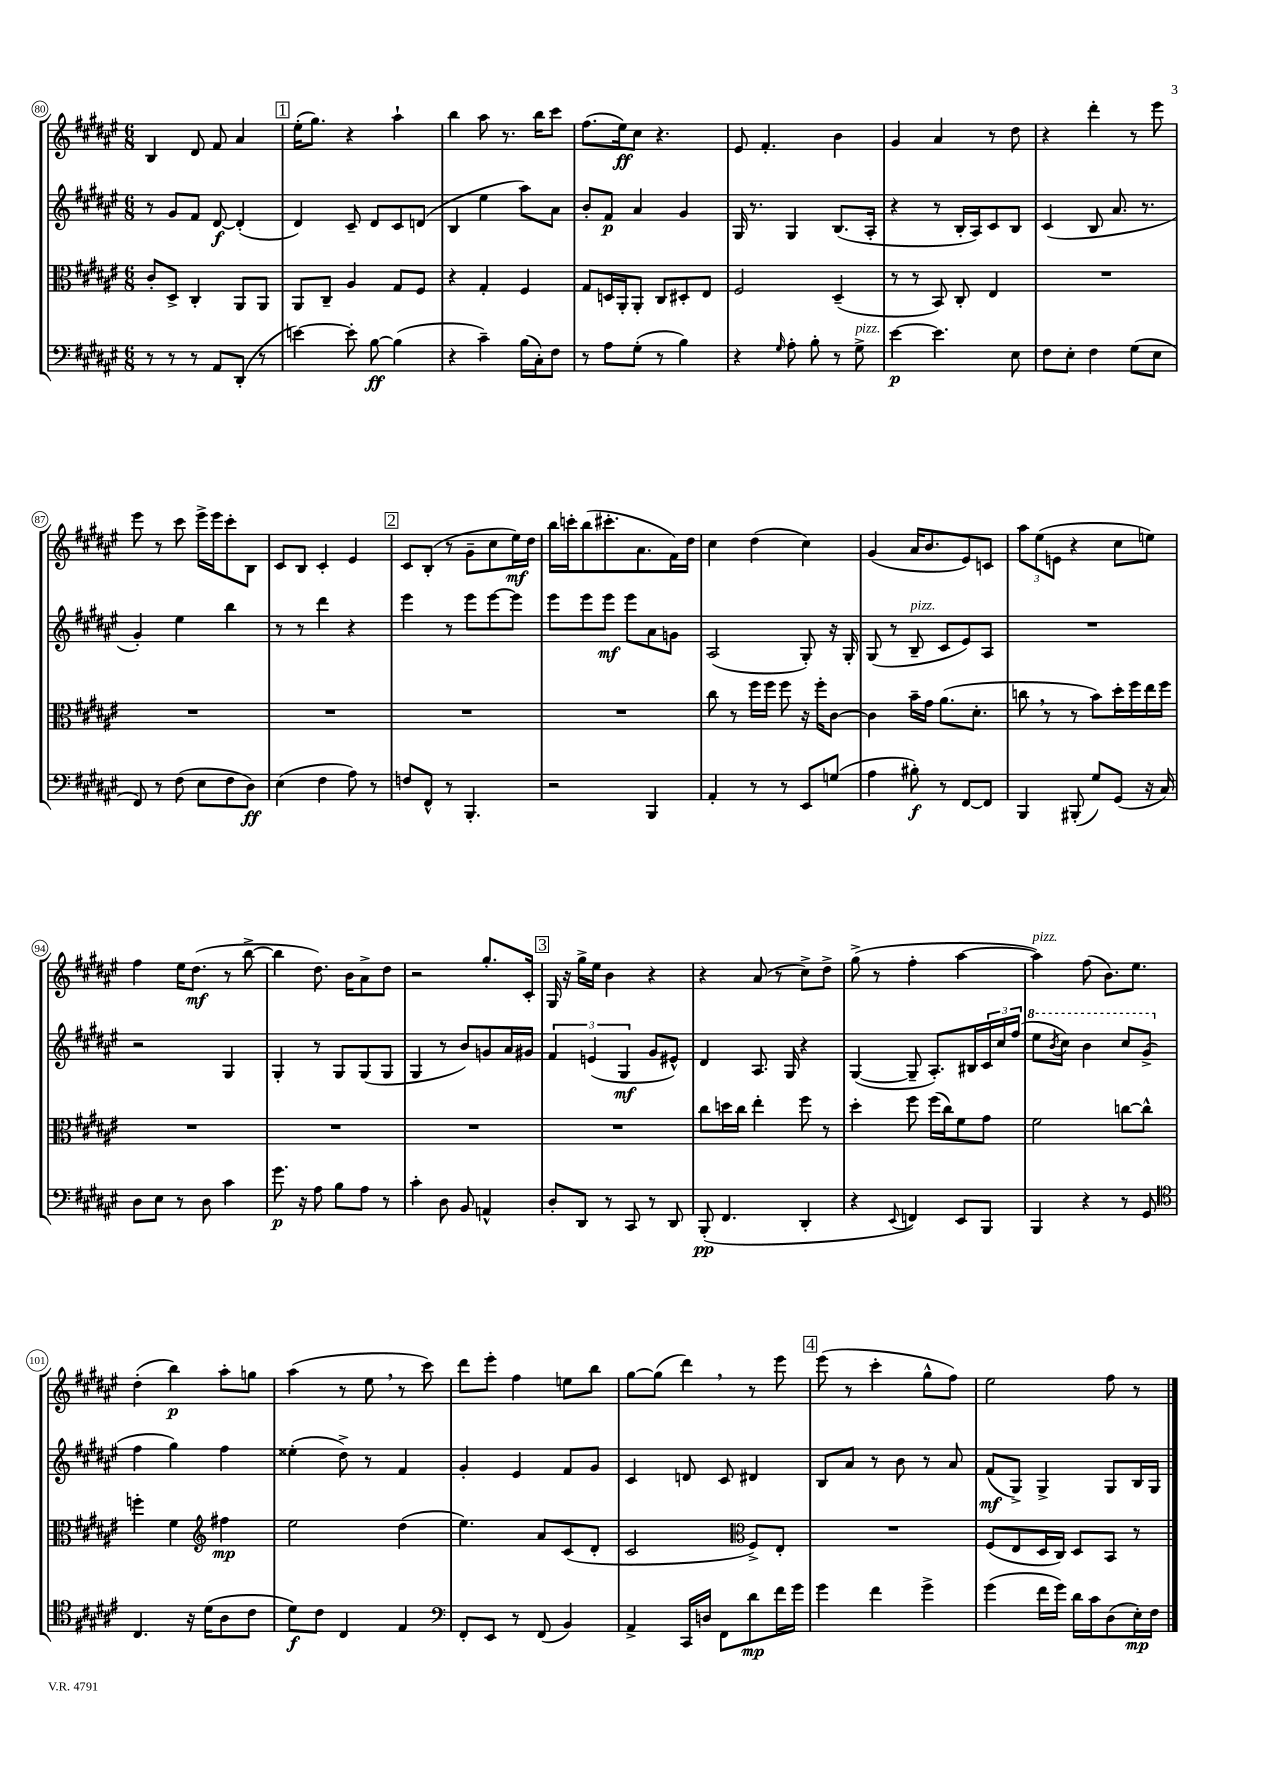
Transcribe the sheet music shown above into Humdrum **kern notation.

**kern	**kern	**kern	**kern
*staff4	*staff3	*staff2	*staff1
*clefF4	*clefC3	*clefG2	*clefG2
*k[f#c#g#d#a#e#]	*k[f#c#g#d#a#e#]	*k[f#c#g#d#a#e#]	*k[f#c#g#d#a#e#]
*M6/8	*M6/8	*M6/8	*M6/8
8r	8c#'	8r	4B
8r	8D#^	8g#	.
8r	4C#'	8f#	8d#
8AA#	.	[8d#	8f#
(8DD#'	8AA#	(4d#']	4a#
8r	8AA#	.	.
=	=	=	=
[4e)	8AA#	4d#)	(16ee#'
.	.	.	8.gg#)
.	8C#~	.	.
8e']	4A#	8c#~	4r
[8B	.	8d#	.
(4B]	8G#	8c#	4aa#`
.	8F#	(8d	.
=	=	=	=
4r	4r	4B	4bb
4c#~)	4G#'	4ee#	8aa#
.	.	.	8.r
(16B	4F#	8aa#)	.
16C#')	.	.	16bb
8F#	.	8a#	8ccc#
=	=	=	=
8r	8G#	8b'	(8.ff#
8A#	16D	8f#	.
.	16AA#'	.	16ee#)
(8G#'	8AA#'	4a#	8cc#
8r	8C#	.	4.r
4B)	8D#'	4g#	.
.	8E#	.	.
=	=	=	=
4r	2F#	16G#	8e#
.	.	8.r	.
.	.	.	4.f#'
16qqG#	.	.	.
8A#'	.	4G#	.
8B'	.	.	.
8r	(4D#~	(8.B	4b
8G#^	.	.	.
.	.	16A#'	.
=	=	=	=
[4e#	8r	4r	4g#
.	8r	.	.
4.e#]	8BB)	8r	4a#
.	8C#'	16B'	.
.	.	16A#)	.
.	4E#	8c#	8r
8E#	.	8B	8dd#
=	=	=	=
8F#	2.r	(4c#	4r
8E#'	.	.	.
4F#	.	8B	4ddd#'
.	.	8.a#	.
(8G#	.	.	8r
.	.	8.r	.
8E#	.	.	8eee#
=	=	=	=
8FF#)	2.r	4g#')	8eee#
8r	.	.	8r
(8F#	.	4ee#	8ccc#
8E#	.	.	16eee#^
.	.	.	16eee#
8F#	.	4bb	8ccc#'
8D#)	.	.	8B
=	=	=	=
(4E#	2.r	8r	8c#
.	.	8r	8B
4F#	.	4ddd#	4c#'
8A#)	.	4r	4e#
8r	.	.	.
=	=	=	=
8F	2.r	4eee#	8c#
8FF#^^	.	.	(8B'
8r	.	8r	8r
4.BBB'	.	8eee#	8g#~
.	.	[8eee#	8cc#
.	.	8eee#]	16ee#)
.	.	.	16dd#
=	=	=	=
2r	2.r	8eee#	16bb
.	.	.	16ccc'
.	.	8eee#	(8bb
.	.	8eee#	8.ccc#'
.	.	8eee#	.
.	.	.	8.a#
4BBB	.	8a#	.
.	.	8g	16f#)
.	.	.	16dd#
=	=	=	=
4AA#'	8cc#	(2A#	4cc#
.	8r	.	.
8r	16ff#	.	(4dd#
.	16ff#	.	.
8r	8ff#	.	.
8EE#	16r	8G#')	4cc#)
.	16ff#'	.	.
(8G	[8c#	16r	.
.	.	16G#'	.
=	=	=	=
4A#	4c#]	(8G#	(4g#
.	.	8r	.
8B#')	16b~	8B~	16a#
.	16g#	.	8.b
8r	(8.a#	8c#	.
[8FF#	.	8e#)	8e#)
.	8.d#'	.	.
8FF#]	.	8A#	8c
=	=	=	=
4BBB	8cc	2.r	12aa#
.	.	.	(12ee#
.	8r	.	.
.	.	.	12e
(8BBB#'	8r	.	4r
8G#)	8b)	.	.
(8GG#	16dd#'	.	8cc#
.	16ff#	.	.
16r	16ee#	.	8ee)
16C#)	16ff#	.	.
=	=	=	=
8D#	2.r	2r	4ff#
8E#	.	.	.
8r	.	.	16ee#
.	.	.	(8.dd#
8D#	.	.	.
4c#	.	4G#	8r
.	.	.	[8bb^
=	=	=	=
8.g#	2.r	4G#'	4bb]
16r	.	.	.
8A#	.	8r	8.dd#)
8B	.	8G#	.
.	.	.	16b
8A#	.	(8G#	8a#^
8r	.	8G#	8dd#
=	=	=	=
4c#'	2.r	4G#	2r
8D#	.	8r	.
8BB	.	8b)	.
4AA^^	.	8g	8.gg#'
.	.	16a#	.
.	.	16g#	16c#'
=	=	=	=
8D#'	2.r	6f#	16G#
.	.	.	16r
8DD#	.	.	16gg#^
.	.	(6e	.
.	.	.	16ee#
8r	.	.	4b
.	.	6G#	.
8CC#	.	.	.
8r	.	8g#	4r
8DD#	.	8e#^^)	.
=	=	=	=
(8BBB'	8cc#	4d#	4r
4.FF#	16dd	.	.
.	16cc#	.	.
.	4ee#'	8.A#	(8a#
.	.	.	8r
.	.	16G#	.
4DD#'	8ff#	4r	8cc#^)
.	8r	.	8dd#^
=	=	=	=
4r	4dd#'	([4G#	(8gg#^
.	.	.	8r
8qqEE#	.	.	.
4FF)	8ff#	8G#~]	4ff#'
.	(16ff#	8.A#')	.
.	16cc#)	.	.
8EE#	8f#	.	[4aa#
.	.	16B#	.
8BBB	8g#	24c#	.
.	.	24cc#	.
.	.	(24ff#	.
=	=	=	=
4BBB	2f#	8eee#	4aa#])
.	.	8qbb	.
.	.	8ccc#)	.
4r	.	4bb	(8ff#
.	.	.	8.b)
8r	[8cc	8ccc#	.
.	.	.	8.ee#
8GG#	8cc^^]	(8gg#^	.
=	=	=	=
*clefC4	*	*	*
4.C#	4ff'	4ff#	(4dd#'
.	4f#	4gg#)	4bb)
16r	.	.	.
(16d#	.	.	.
*	*clefG2	*	*
8A#	4ff#	4ff#	8aa#'
8c#	.	.	8gg
=	=	=	=
8d#)	2ee#	(4ee##'	(4aa#
8c#	.	.	.
4C#	.	8dd#^)	8r
.	.	8r	8ee#
4E#	(4dd#	4f#	8r
.	.	.	8ccc#)
=	=	=	=
*clefF4	*	*	*
8FF#'	4.ee#)	4g#'	8ddd#
8EE#	.	.	8eee#'
8r	.	4e#	4ff#
(8FF#	8a#	.	.
4BB)	(8c#	8f#	8ee
.	8d#'	8g#	8bb
=	=	=	=
4AA#^	2c#	4c#	[8gg#
.	.	.	(8gg#]
16CC#	.	8d	4ddd#)
16D	.	.	.
8FF#	.	8c#	.
*	*clefC3	*	*
8d#	8F#^)	4d#	8r
16f#	8E#'	.	8eee#
16g#	.	.	.
=	=	=	=
4g#	2.r	8B	(8eee#
.	.	8a#	8r
4f#	.	8r	4ccc#'
.	.	8b	.
4g#^	.	8r	8gg#^^
.	.	8a#	8ff#)
=	=	=	=
(4g#	(8F#	(8f#	2ee#
.	8E#	8G#^)	.
16f#	16D#	4G#^	.
16g#)	16C#)	.	.
16d#	8D#	.	.
16c#	.	.	.
(8D#	8BB	8G#	8ff#
16E#')	8r	16B	8r
16F#	.	16G#	.
==	==	==	==
*-	*-	*-	*-
